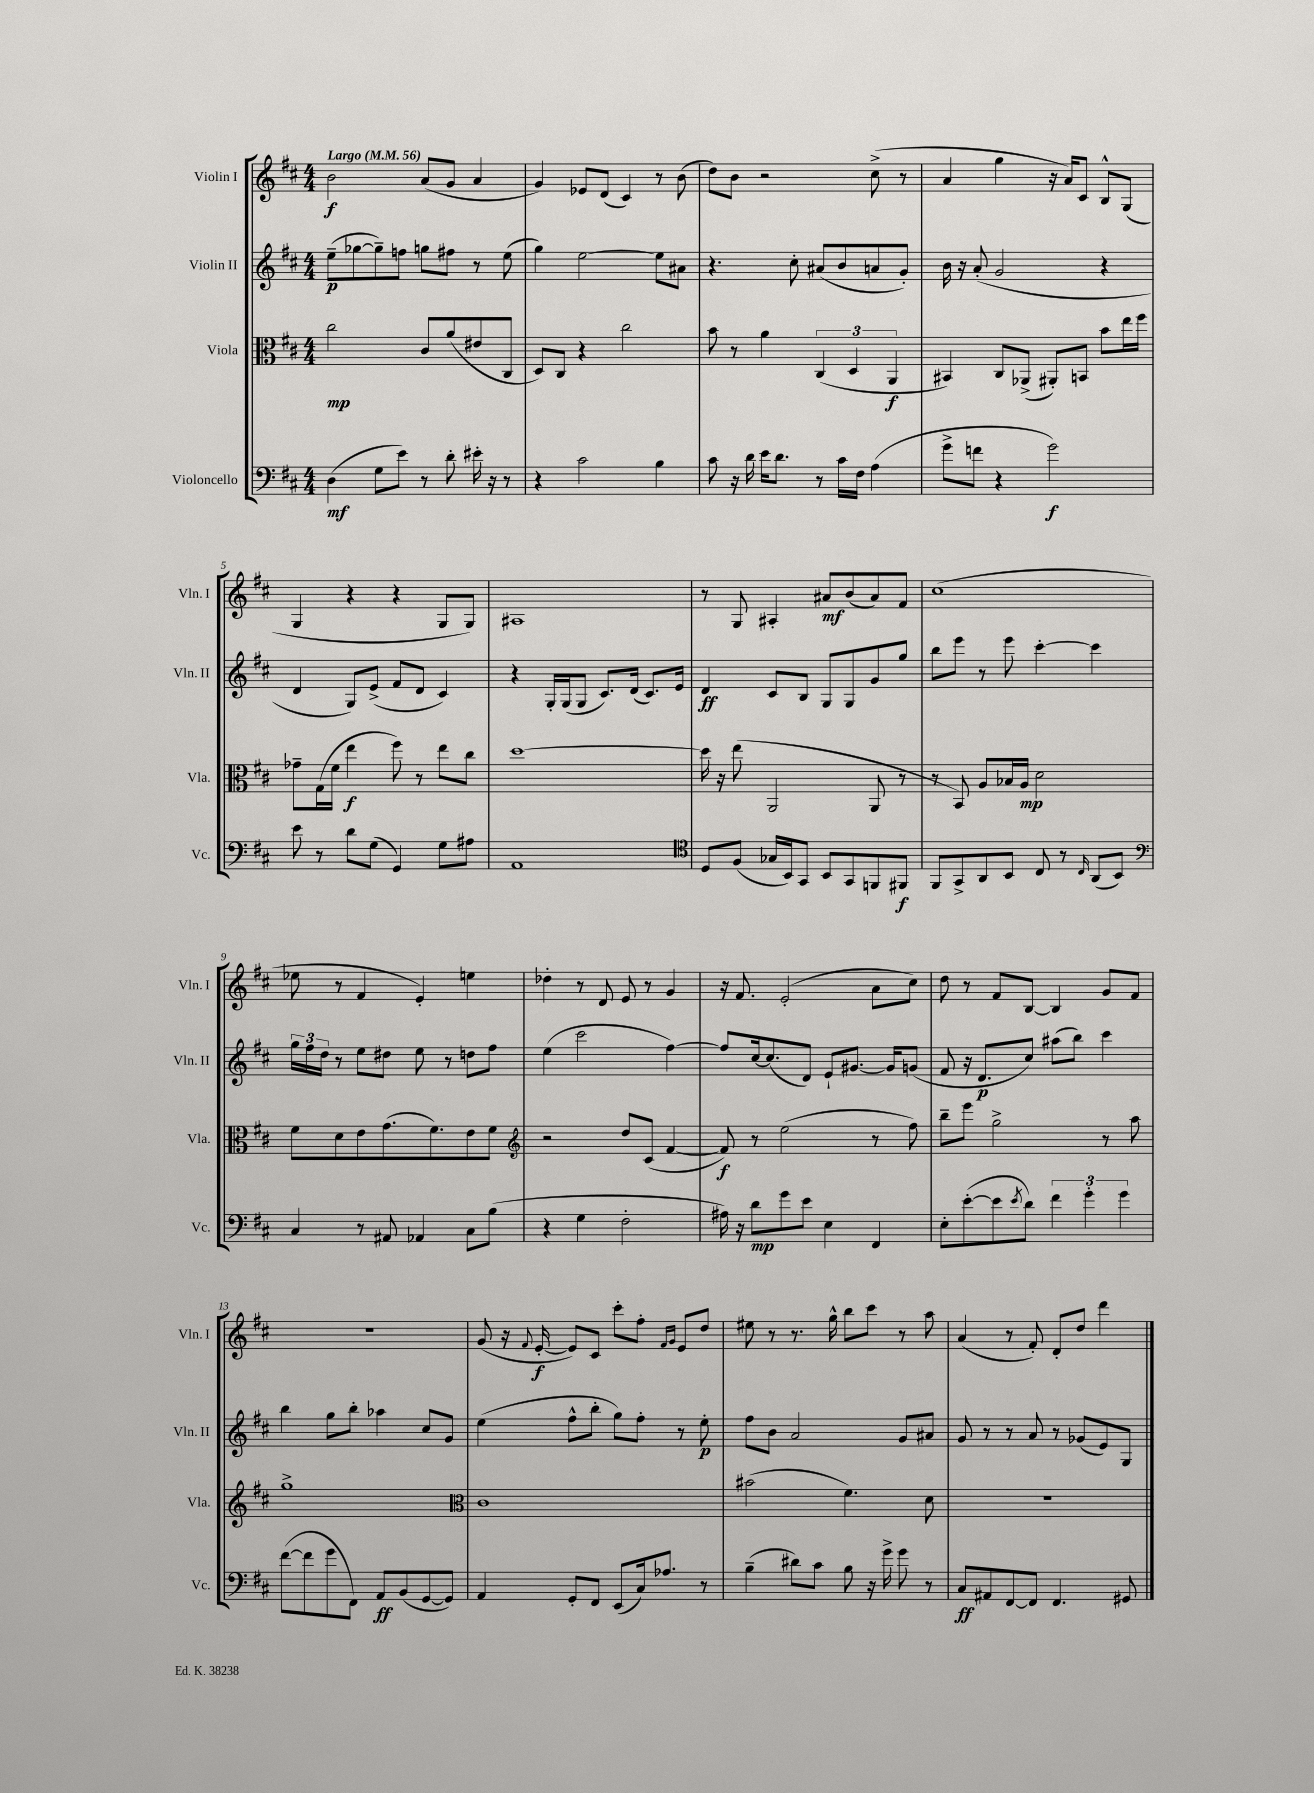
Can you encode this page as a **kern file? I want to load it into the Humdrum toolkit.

**kern	**dynam	**kern	**dynam	**kern	**dynam	**kern	**dynam
*part4	*part4	*part3	*part3	*part2	*part2	*part1	*part1
*staff4	*staff4	*staff3	*staff3	*staff2	*staff2	*staff1	*staff1
*I"Violoncello	*	*I"Viola	*	*I"Violin II	*	*I"Violin I	*
*I'Vc.	*	*I'Vla.	*	*I'Vln. II	*	*I'Vln. I	*
*clefF4	*	*clefC3	*	*clefG2	*	*clefG2	*
*k[f#c#]	*	*k[f#c#]	*	*k[f#c#]	*	*k[f#c#]	*
*M4/4	*	*M4/4	*	*M4/4	*	*M4/4	*
*MM56	*	*MM56	*	*MM56	*	*MM56	*
=1	=1	=1	=1	=1	=1	=1	=1
!	!	!	!	!	!	!LO:TX:a:B:t=Largo	!
(4D\	mf	2cc#\	mp	(8ee~\L	p	2b\	f
.	.	.	.	[8gg-X\	.	.	.
8G\L	.	.	.	8gg-~\])	.	.	.
8e\J)	.	.	.	8ffn\J	.	.	.
8r	.	8c#/L	.	8ggn\L	.	(8a/L	.
8d'\	.	(8a/	.	8ff#X\J	.	8g/J	.
16e#X'\	.	8e#X/	.	8r	.	4a/	.
16r	.	.	.	.	.	.	.
8r	.	8C#/J	.	(8ee\	.	.	.
=2	=2	=2	=2	=2	=2	=2	=2
4r	.	8D/L)	.	4gg\)	.	4g/)	.
.	.	8C#/J	.	.	.	.	.
2c#\	.	4r	.	[2ee\	.	8e-X/L	.
.	.	.	.	.	.	(8d/J	.
.	.	2cc#\	.	.	.	4c#/)	.
4B\	.	.	.	8ee\L]	.	8r	.
.	.	.	.	8a#X\J	.	(8b\	.
=3	=3	=3	=3	=3	=3	=3	=3
8c#\	.	8b\	.	4.r	.	8dd\L)	.
16r	.	8r	.	.	.	8b\J	.
16d\	.	.	.	.	.	.	.
16e\KL	.	4a\	.	.	.	2r	.
8.d\J	.	.	.	.	.	.	.
.	.	.	.	8cc#'\	.	.	.
8r	.	(6C#/	.	(8a#X/L	.	.	.
16c#\LL	.	.	.	8b/	.	.	.
.	.	6D/	.	.	.	.	.
16F#\JJ	.	.	.	.	.	.	.
(4A\	.	.	.	8an/	.	(8cc#^\	.
.	.	6AA/	f	.	.	.	.
.	.	.	.	8g'/J)	.	8r	.
=4	=4	=4	=4	=4	=4	=4	=4
8g^\L	.	4BB#X/)	.	16b\	.	4a/	.
.	.	.	.	16r	.	.	.
8fn\J	.	.	.	(8a'/	.	.	.
4r	.	8C#/L	.	2g/	.	4gg\	.
.	.	(8AA-X^/J	.	.	.	.	.
2g\)	f	8AA#X'/L)	.	.	.	16r	.
.	.	.	.	.	.	16a/KL)	.
.	.	8BBn/J	.	.	.	8c#/J	.
.	.	8b\L	.	4r	.	8B^^/L	.
.	.	16ee\L	.	.	.	(8G/J	.
.	.	16ff#\JJ	.	.	.	.	.
!!LO:LB:g=z
=5	=5	=5	=5	=5	=5	=5	=5
8e\	.	8g-X~\L	.	4d/	.	4G/	.
8r	.	(16G\L	.	.	.	.	.
.	.	16f#\JJ	.	.	.	.	.
8d\L	.	4ee\	f	8G/L)	.	4r	.
(8G\J	.	.	.	(8e^/J	.	.	.
4GG/)	.	8ff#\)	.	8f#/L	.	4r	.
.	.	8r	.	8d/J	.	.	.
8G\L	.	8ee\L	.	4c#/)	.	8G/L	.
8A#X\J	.	8cc#\J	.	.	.	8G/J)	.
=6	=6	=6	=6	=6	=6	=6	=6
1AA	.	[1dd	.	4r	.	1A#X	.
.	.	.	.	16G'/LL	.	.	.
.	.	.	.	(16G/J	.	.	.
.	.	.	.	8G/J	.	.	.
.	.	.	.	8.c#/L)	.	.	.
.	.	.	.	(16d/Jk	.	.	.
.	.	.	.	8.c#/L)	.	.	.
.	.	.	.	16e/Jk	.	.	.
=7	=7	=7	=7	=7	=7	=7	=7
*clefC4	*	*	*	*	*	*	*
8D/L	.	16dd\]	.	4d/	ff	8r	.
.	.	16r	.	.	.	.	.
(8F#/J	.	(8ee\	.	.	.	8G/	.
16G-X/LL	.	2AA/	.	8c#/L	.	4A#X'/	.
16BB/J)	.	.	.	.	.	.	.
8GG/J	.	.	.	8B/J	.	.	.
8BB/L	.	.	.	8G/L	.	8a#X/L	mf
8GG/	.	.	.	8G/	.	(8b/	.
8FFn/	.	8AA/	.	8g/	.	8a#/)	.
8FF#X/J	f	8r	.	8gg/J	.	8f#/J	.
=8	=8	=8	=8	=8	=8	=8	=8
8FF#/L	.	8r	.	8bb\L	.	(1cc#	.
8GG^/	.	8BB/)	.	8eee\J	.	.	.
8AA/	.	8A/L	.	8r	.	.	.
8BB/J	.	16B-X/L	.	8eee\	.	.	.
.	.	16A/JJ	mp	.	.	.	.
8C#/	.	2d\	.	[4ccc#'\	.	.	.
8r	.	.	.	.	.	.	.
16qqC#/	.	.	.	.	.	.	.
(8AA/L	.	.	.	4ccc#\]	.	.	.
8BB/J)	.	.	.	.	.	.	.
!!LO:LB:g=z
=9	=9	=9	=9	=9	=9	=9	=9
*clefF4	*	*	*	*	*	*	*
4C#/	.	8f#\L	.	24gg\LL	.	8ee-X\	.
.	.	.	.	24ff#\	.	.	.
.	.	.	.	24dd\JJ	.	.	.
.	.	8d\	.	8r	.	8r	.
8r	.	8e\	.	8ee\L	.	4f#/	.
8AA#X/	.	(8.g\	.	8dd#X\J	.	.	.
4AA-X/	.	.	.	8ee\	.	4e'/)	.
.	.	8.f#\)	.	.	.	.	.
.	.	.	.	8r	.	.	.
8C#\L	.	8e\	.	8ddn\L	.	4een\	.
(8B\J	.	8f#\J	.	8ff#\J	.	.	.
=10	=10	=10	=10	=10	=10	=10	=10
*	*	*clefG2	*	*	*	*	*
4r	.	2r	.	(4ee\	.	4dd-X'\	.
4G\	.	.	.	2ccc#\	.	8r	.
.	.	.	.	.	.	8d/	.
2F#'\	.	8dd/L	.	.	.	8e/	.
.	.	(8c#/J	.	.	.	8r	.
.	.	[4f#/	.	[4ff#\)	.	4g/	.
=11	=11	=11	=11	=11	=11	=11	=11
16A#X\)	.	8f#/])	f	8ff#/L]	.	16r	.
16r	.	.	.	.	.	8.f#/	.
8d\L	mp	8r	.	[16cc#/k	.	.	.
.	.	.	.	(8.cc#/]	.	.	.
8g\	.	(2ee\	.	.	.	(2e'/	.
8e\J	.	.	.	8d/J)	.	.	.
4E\	.	.	.	8e`/L	.	.	.
.	.	.	.	[8.g#X/J	.	.	.
4FF#/	.	8r	.	.	.	8a\L	.
.	.	.	.	16g#/KL]	.	.	.
.	.	8ff#\)	.	(8gn/J	.	8cc#\J)	.
=12	=12	=12	=12	=12	=12	=12	=12
8E'\L	.	8bb~\L	.	8f#/	.	8dd\	.
([8e'\	.	8eee\J	.	16r	.	8r	.
.	.	.	.	8.d/L	p	.	.
8e\]	.	2gg^\	.	.	.	8f#/L	.
8qe/	.	.	.	.	.	.	.
8d\J)	.	.	.	8cc#/J)	.	[8B/J	.
6f#\	.	.	.	(8aa#X\L	.	4B/]	.
.	.	.	.	8bb\J)	.	.	.
6g'\	.	.	.	.	.	.	.
.	.	8r	.	4ccc#\	.	8g/L	.
6g\	.	.	.	.	.	.	.
.	.	8aa\	.	.	.	8f#/J	.
!!LO:LB:g=z
=13	=13	=13	=13	=13	=13	=13	=13
([8f#\L	.	1gg^	.	4bb\	.	1r	.
8f#\]	.	.	.	.	.	.	.
8g\	.	.	.	8gg\L	.	.	.
8FF#\J)	.	.	.	8bb'\J	.	.	.
8AA/L	ff	.	.	4aa-X\	.	.	.
(8BB/	.	.	.	.	.	.	.
[8GG/	.	.	.	8cc#/L	.	.	.
8GG/J])	.	.	.	8g/J	.	.	.
=14	=14	=14	=14	=14	=14	=14	=14
*	*	*clefC3	*	*	*	*	*
4AA/	.	1c#	.	(4ee\	.	(8g/	.
.	.	.	.	.	.	16r	.
.	.	.	.	.	.	8qqf#/	.
.	.	.	.	.	.	[16e'/	f
8GG'/L	.	.	.	8ff#^^\L	.	8e/L])	.
8FF#/J	.	.	.	8bb'\J	.	8c#/J	.
(8EE/L	.	.	.	8gg\L)	.	8ccc#'\L	.
16C#/k)	.	.	.	8ff#'\J	.	8ff#'\J	.
8.A-X/J	.	.	.	.	.	.	.
.	.	.	.	.	.	16qqf#/LL	.
.	.	.	.	.	.	16qqg/JJ	.
.	.	.	.	8r	.	8e/L	.
8r	.	.	.	8ee'\	p	8dd/J	.
=15	=15	=15	=15	=15	=15	=15	=15
(4B~\	.	(2b#X\	.	8ff#\L	.	8ee#X\	.
.	.	.	.	8b\J	.	8r	.
8d#X\L)	.	.	.	2a/	.	8.r	.
8c#\J	.	.	.	.	.	.	.
.	.	.	.	.	.	16gg^^\	.
8B\	.	4.f#\)	.	.	.	8bb\L	.
16r	.	.	.	.	.	8ccc#\J	.
16g^\	.	.	.	.	.	.	.
8g\	.	.	.	8g/L	.	8r	.
8r	.	8d\	.	8a#X/J	.	8aa\	.
=16	=16	=16	=16	=16	=16	=16	=16
8C#/L	ff	1r	.	8g/	.	(4a/	.
8AA#X/	.	.	.	8r	.	.	.
[8FF#/	.	.	.	8r	.	8r	.
8FF#/J]	.	.	.	8a/	.	8f#'/)	.
4.FF#/	.	.	.	8r	.	8d'/L	.
.	.	.	.	(8g-X/L	.	8dd/J	.
.	.	.	.	8e/)	.	4ddd\	.
8GG#X/	.	.	.	8G/J	.	.	.
==	==	==	==	==	==	==	==
*-	*-	*-	*-	*-	*-	*-	*-
